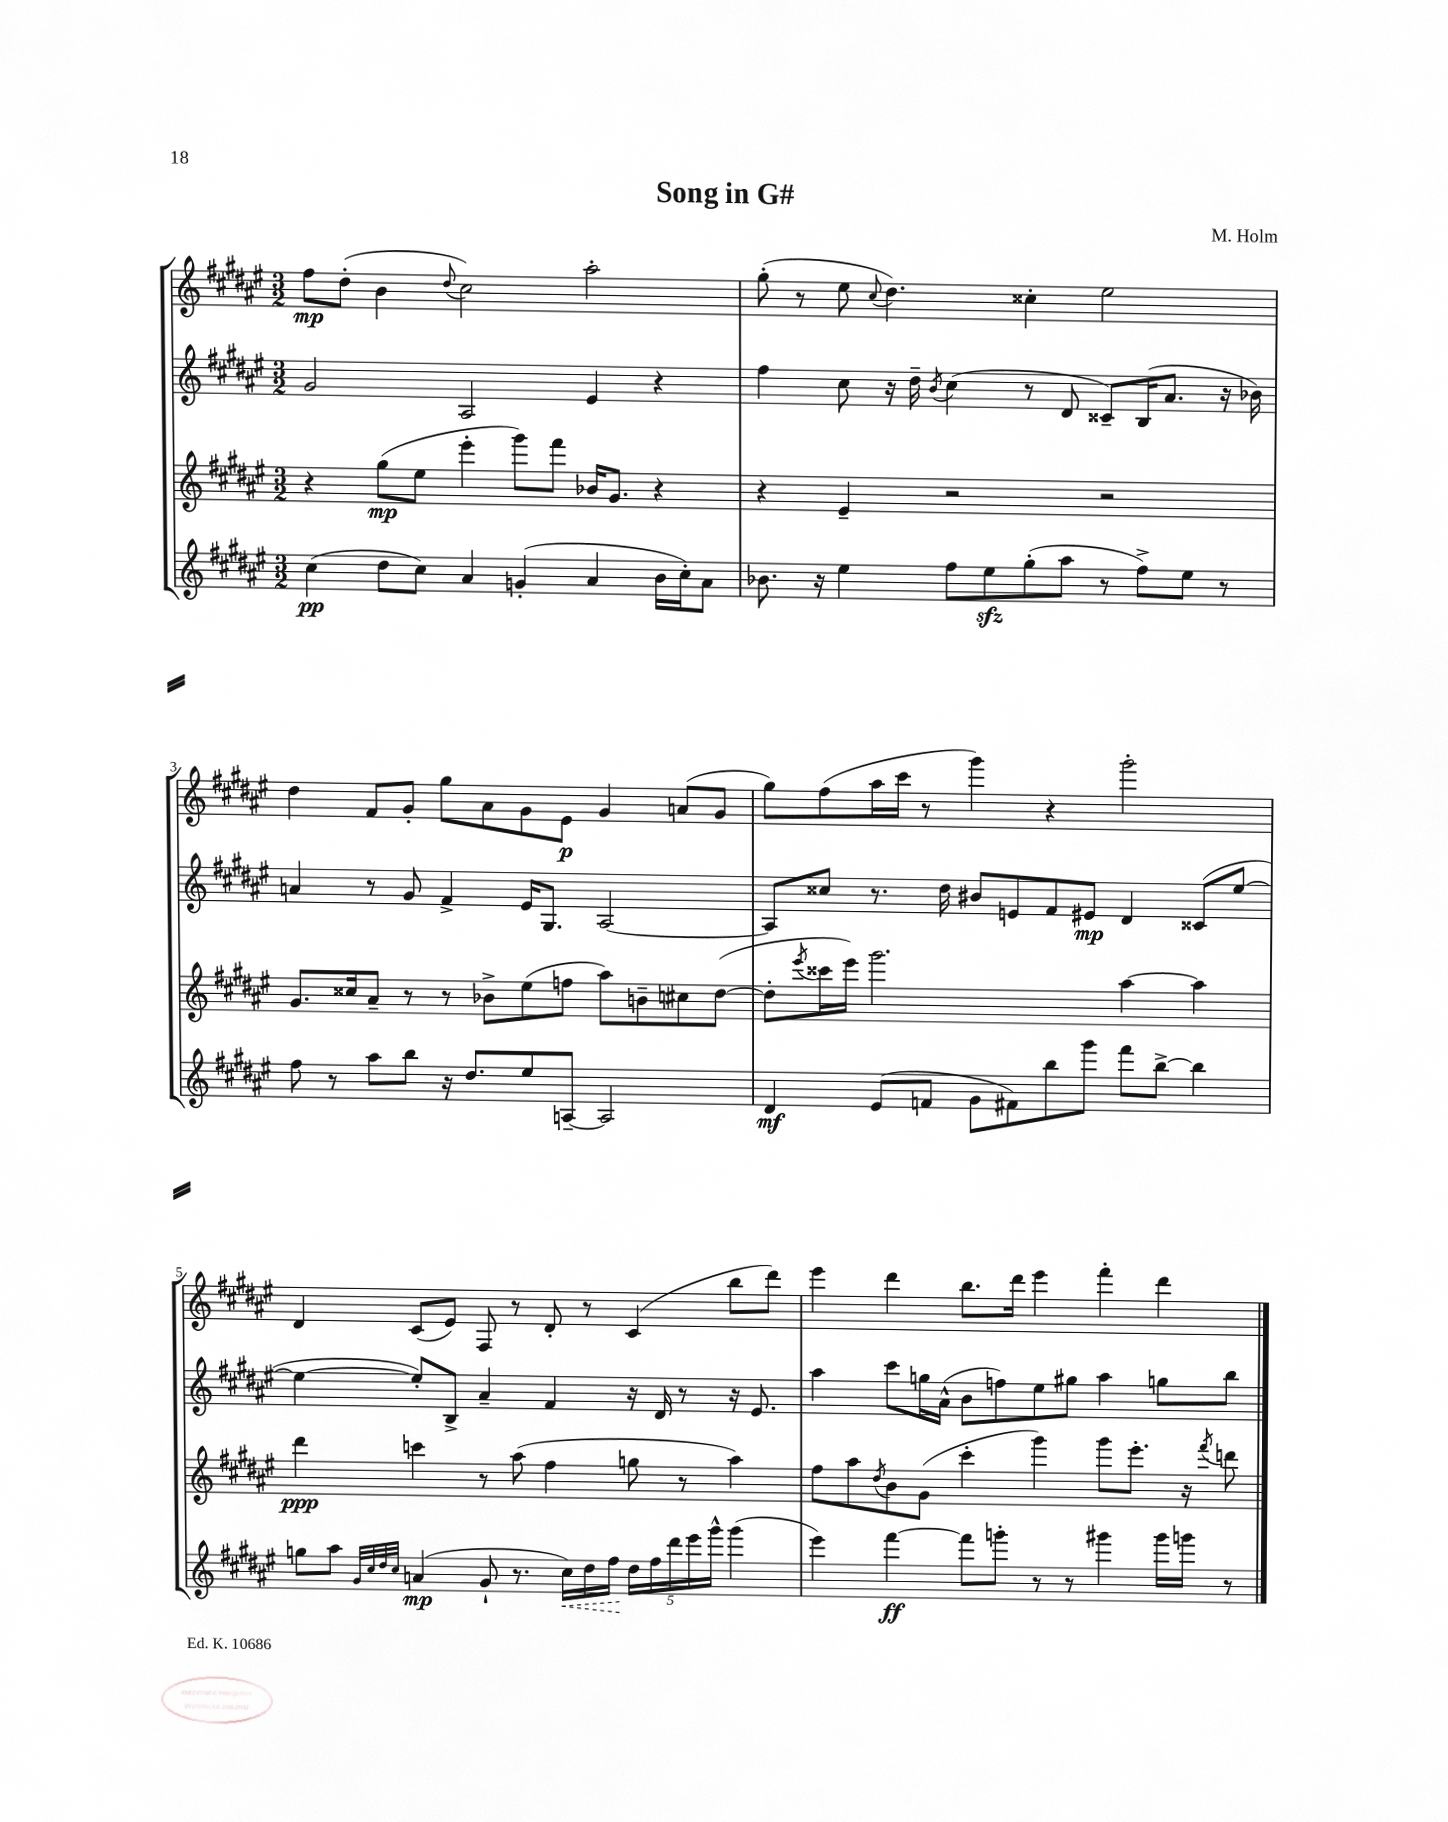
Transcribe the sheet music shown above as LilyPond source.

\header { title = "Song in G#" composer = "M. Holm" }
<<
\new StaffGroup <<
\new Staff = "s0" {
    \clef treble \key fis \major \numericTimeSignature \time 3/2
    fis''8\mp dis''8-.( b'4 \appoggiatura { dis''8 } cis''2) ais''2-. |
    gis''8-.( r8 eis''8 \appoggiatura { cis''8 } dis''4.) cisis''4-. eis''2 |
    dis''4 fis'8 gis'8-. gis''8 ais'8 gis'8 eis'8\p gis'4 a'8( gis'8 |
    gis''8) fis''8( ais''16 cis'''16 r8 gis'''4) r4 gis'''2-. |
    dis'4 cis'8( eis'8) fis8 r8 dis'8-. r8 cis'4( b''8 dis'''8) |
    eis'''4 dis'''4 b''8. dis'''16 eis'''4 fis'''4-. dis'''4 \bar "|." |
}
\new Staff = "s1" {
    \clef treble \key fis \major \numericTimeSignature \time 3/2
    gis'2 ais2 eis'4 r4 |
    fis''4 cis''8 r16 dis''16-- \acciaccatura { b'8 } cis''4( r8 dis'8 cisis'8--) b16( ais'8. r16 bes'16) |
    a'4 r8 gis'8 fis'4-> eis'16 gis8. ais2~ |
    ais8 cisis''8 r8. dis''16 bis'8 e'8 fis'8 eis'8\mp dis'4 cisis'8( eis''8~ |
    eis''4~ eis''8-.) b8-> ais'4-- fis'4 r16 dis'16 r8 r16 eis'8. |
    ais''4 cis'''8 g''16 ais'16-^( b'8 f''8) eis''8 gis''8 ais''4 g''8 b''8 \bar "|." |
}
\new Staff = "s2" {
    \clef treble \key fis \major \numericTimeSignature \time 3/2
    r4 gis''8\mp( eis''8 eis'''4-. gis'''8) fis'''8 bes'16 gis'8. r4 |
    r4 eis'4-- r2 r2 |
    gis'8. cisis''16 ais'8-- r8 r8 bes'8-> eis''8( f''8 ais''8) b'8-- cis''8 dis''8~( |
    dis''8-. \acciaccatura { eis'''8 } cisis'''16 eis'''16) gis'''2. ais''4~ ais''4 |
    dis'''4\ppp c'''4 r8 ais''8( fis''4 g''8 r8 ais''4) |
    fis''8 ais''8 \acciaccatura { dis''8 } b'8 gis'8( cis'''4-. gis'''4) gis'''8 eis'''8.-. r16 \acciaccatura { fis'''8 } d'''8 \bar "|." |
}
\new Staff = "s3" {
    \clef treble \key fis \major \numericTimeSignature \time 3/2
    cis''4\pp( dis''8 cis''8) ais'4 g'4-.( ais'4 b'16 cis''16-.) ais'8 |
    bes'8. r16 eis''4 fis''8 eis''8\sfz gis''8-.( ais''8 r8 fis''8->) eis''8 r8 |
    fis''8 r8 ais''8 b''8 r16 dis''8. eis''8 a8~-- a2 |
    dis'4\mf eis'8( f'8 gis'8 fis'8) b''8 gis'''8 fis'''8 b''8~-> b''4 |
    g''8 ais''8 \grace { gis'32 cis''32 dis''32 cis''32 } a'4\mp( gis'8-! r8. \once \override Hairpin.style = #'dashed-line cis''16\<) dis''16 fis''16\! \tuplet 5/4 { dis''16 fis''16 dis'''16 eis'''16 gis'''16-^ } gis'''4( |
    eis'''4) fis'''4~\ff fis'''8 g'''8-. r8 r8 gis'''4 gis'''16 g'''16 r8 \bar "|." |
}
>>
>>
